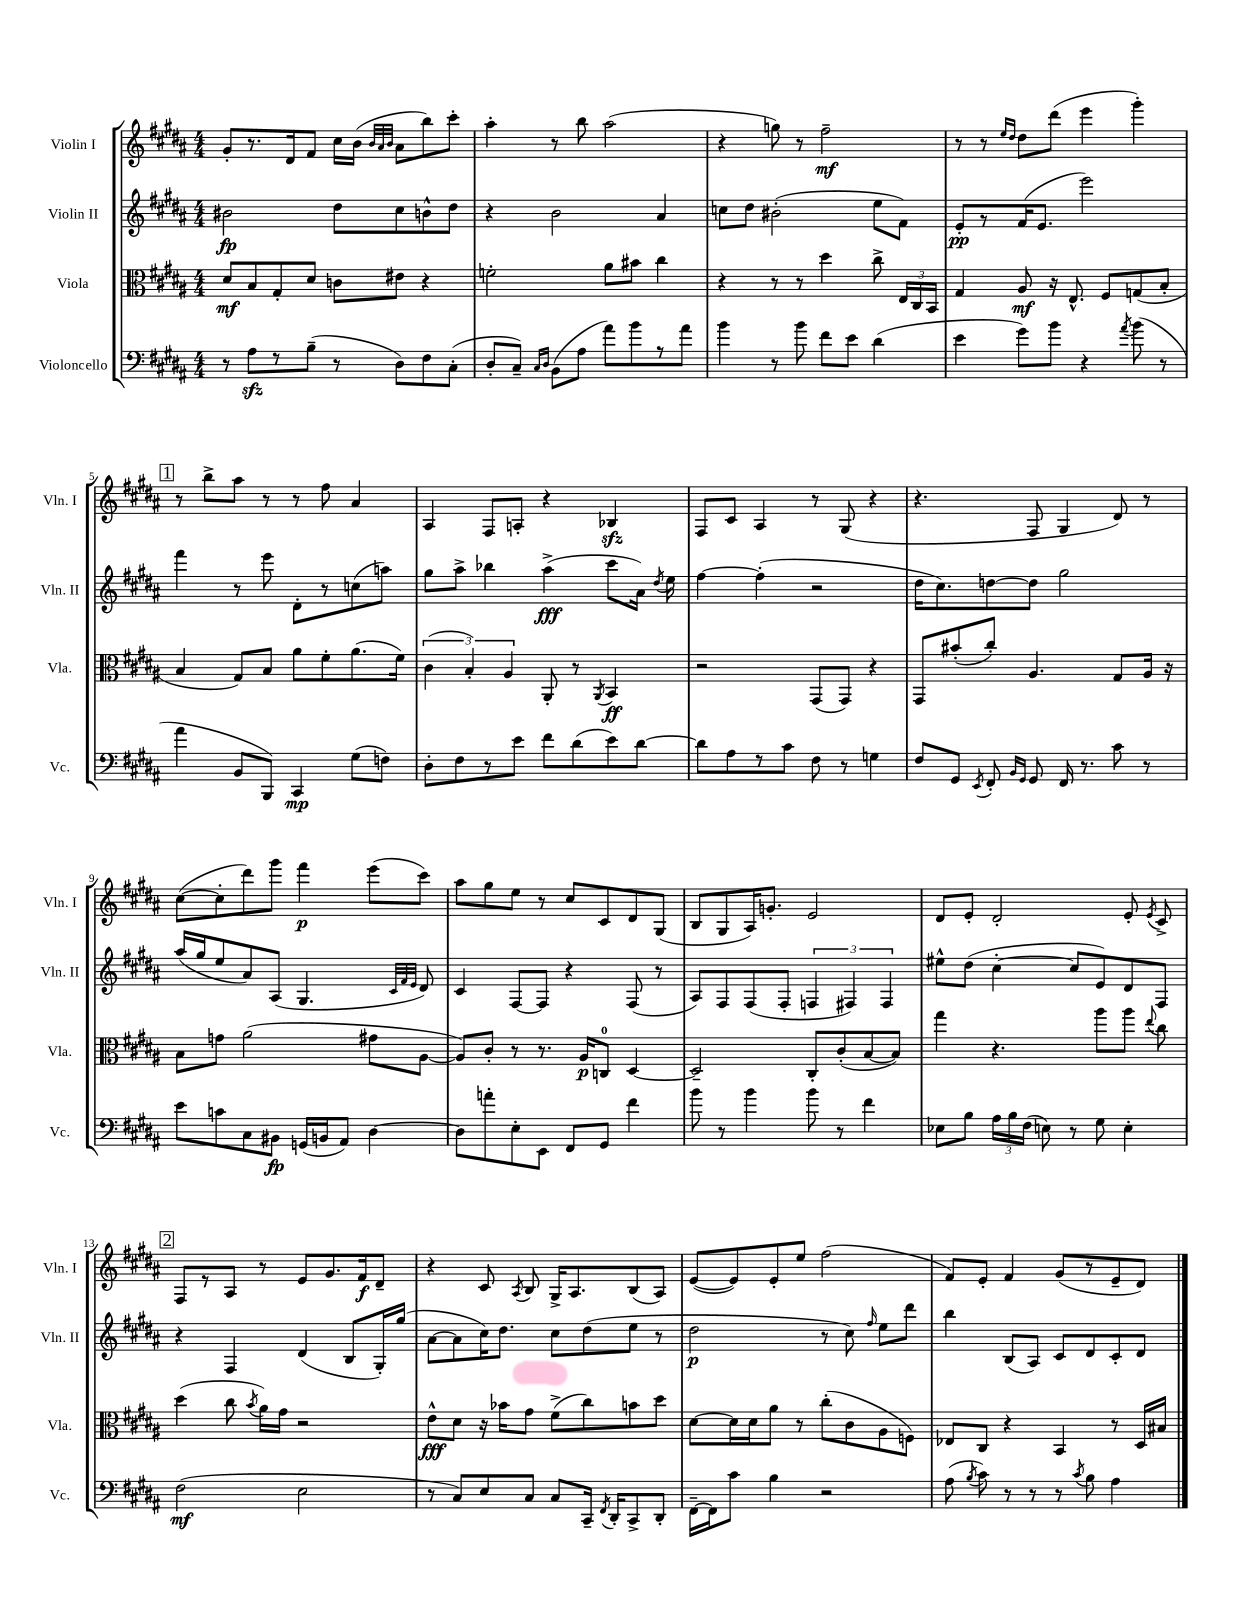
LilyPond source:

<<
\new StaffGroup <<
\new Staff = "s0" \with { instrumentName = "Violin I" shortInstrumentName = "Vln. I" } {
    \clef treble \key b \major \numericTimeSignature \time 4/4
    \autoBeamOff gis'8[-. r8. dis'16 fis'8] cis''16[ b'16]( \grace { b'32[ ais'32 b'32] } ais'8[ b''8) cis'''8]-. |
    ais''4-. r8 b''8 ais''2( |
    r4 g''8) r8 fis''2--\mf |
    r8 r8 \grace { e''16[ dis''16] } dis''8[ dis'''8]( e'''4 gis'''4-.) |
    \mark \markup { \box "1" } r8 b''8[-> ais''8] r8 r8 fis''8 ais'4 |
    ais4 fis8[ a8]-. r4 bes4\sfz |
    fis8[ cis'8] ais4 r8 gis8( r4 |
    r4. fis8 gis4 dis'8) r8 |
    cis''8[~( cis''8-. dis'''8) gis'''8] fis'''4\p e'''8[( cis'''8]) |
    ais''8[ gis''8 e''8] r8 cis''8[ cis'8 dis'8 gis8]( |
    b8[ gis8 ais16) g'8.]-. e'2 |
    dis'8[ e'8]-. dis'2-. e'8-. \acciaccatura { e'8 } cis'8-> |
    \mark \markup { \box "2" } fis8[ r8 ais8] r8 e'8[ gis'8. fis'16\f dis'8]-- |
    r4 cis'8 \acciaccatura { ais8 } b8 gis16[-> ais8. b8( ais8]) |
    e'8[~( e'8) e'8-. e''8] fis''2( |
    fis'8[) e'8]-. fis'4 gis'8[( r8 e'8-- dis'8]) \bar "|." |
}
\new Staff = "s1" \with { instrumentName = "Violin II" shortInstrumentName = "Vln. II" } {
    \clef treble \key b \major \numericTimeSignature \time 4/4
    \autoBeamOff bis'2\fp dis''8[ cis''8 b'8-^ dis''8] |
    r4 b'2 ais'4 |
    c''8[ dis''8] bis'2-.( e''8[ fis'8]) |
    e'8[-.\pp r8 fis'16( e'8.] e'''2) |
    \mark \markup { \box "1" } fis'''4 r8 e'''8 dis'8[-. r8 c''8( a''8]) |
    gis''8[ ais''8]-> bes''4 ais''4->\fff( cis'''8[ ais'16]) \acciaccatura { dis''8 } e''16 |
    fis''4~ fis''4-.( r2 |
    dis''16[ cis''8.) d''8~ d''8] gis''2 |
    ais''16[( gis''16 e''8 ais'8) ais8]( gis4. \grace { cis'32[ fis'32 e'32] } dis'8) |
    cis'4 fis8[~ fis8] r4 fis8( r8 |
    ais8[) fis8 fis8( fis8]-. \tuplet 3/2 { f4 fis4) fis4 } |
    eis''8[-^ dis''8]( cis''4~-. cis''8[ e'8) dis'8 fis8] |
    \mark \markup { \box "2" } r4 fis4 dis'4( b8[ gis16-.) gis''16]( |
    ais'8[~ ais'8 cis''16) dis''8.] cis''8[ dis''8( e''8] r8 |
    dis''2\p r8 cis''8) \grace { fis''16 } e''8[ dis'''8] |
    b''4 b8[( ais8]) cis'8[ dis'8 cis'8-. dis'8] \bar "|." |
}
\new Staff = "s2" \with { instrumentName = "Viola" shortInstrumentName = "Vla." } {
    \clef alto \key b \major \numericTimeSignature \time 4/4
    \autoBeamOff dis'8[\mf b8 gis8-. dis'8] c'8[ eis'8] r4 |
    f'2-. ais'8[ bis'8] cis''4 |
    r4 r8 r8 dis''4 cis''8-> \tuplet 3/2 { e16[ cis16 b,16] } |
    gis4 ais8\mf r16 e8.-^ fis8[ g8( b8]-. |
    \mark \markup { \box "1" } b4 gis8[) b8] ais'8[ fis'8-. ais'8.( fis'16]) |
    \tuplet 3/2 { cis'4( b4-.) ais4 } ais,8-. r8 \acciaccatura { ais,8 } b,4\ff |
    r2 gis,8[( gis,8]) r4 |
    gis,8[ bis'8-.( cis''8]-.) ais4. gis8[ ais16] r16 |
    b8[ g'8] ais'2( gis'8[ ais8]~ |
    ais8[) cis'8]-. r8 r8. ais16[\p c8]-0 dis4~ |
    dis2-- cis8[-. cis'8-.( b8~ b8]) |
    gis''4 r4. ais''8[ ais''8] \appoggiatura { e''8 } cis''8 |
    \mark \markup { \box "2" } dis''4( cis''8 \acciaccatura { b'8 } ais'16[) gis'16] r2 |
    e'8[-^\fff dis'8] r16 bes'16[ gis'8] fis'8[->( cis''8) b'8 dis''8] |
    dis'8[~ dis'16 dis'16 ais'8] r8 cis''8[-.( cis'8 ais8 f8]) |
    ees8[ cis8] r4 b,4 r8 dis16[ bis16] \bar "|." |
}
\new Staff = "s3" \with { instrumentName = "Violoncello" shortInstrumentName = "Vc." } {
    \clef bass \key b \major \numericTimeSignature \time 4/4
    \autoBeamOff r8 ais8[\sfz r8 b8]--( r8 dis8[) fis8 cis8]-.( |
    dis8[-. cis8]--) \grace { cis16[ dis16] } b,8[( ais8] ais'8[) b'8 r8 ais'8] |
    b'4 r8 b'8 fis'8[ e'8] dis'4( |
    e'4 gis'8[) b'8] r4 \acciaccatura { ais'8 } b'8( r8 |
    \mark \markup { \box "1" } ais'4 b,8[ b,,8]) cis,4\mp gis8[( f8]) |
    dis8[-. fis8 r8 e'8] fis'8[ dis'8( e'8) dis'8]~ |
    dis'8[ ais8 r8 cis'8] fis8 r8 g4 |
    fis8[ gis,8] \acciaccatura { e,8 } fis,8-. \grace { b,16[ gis,16] } gis,8 fis,16 r8. cis'8 r8 |
    e'8[ c'8 cis8 bis,8]\fp g,16[( b,16 ais,8]) dis4~ |
    dis8[ a'8-. e8-. e,8] fis,8[ gis,8] fis'4 |
    b'8 r8 b'4 b'8 r8 fis'4 |
    ees8[ b8] \tuplet 3/2 { ais16[ b16 fis16]( } e8) r8 gis8 e4-. |
    \mark \markup { \box "2" } fis2\mf( e2 |
    r8 cis8[) e8 cis8] cis8[ cis,16]-- \acciaccatura { fis,8 } dis,16[-. cis,8-> dis,8]-. |
    fis,16[~-- fis,16 cis'8] b4 r2 |
    ais8( \acciaccatura { b8 } cis'8) r8 r8 r8 \acciaccatura { cis'8 } b8 ais4 \bar "|." |
}
>>
>>
